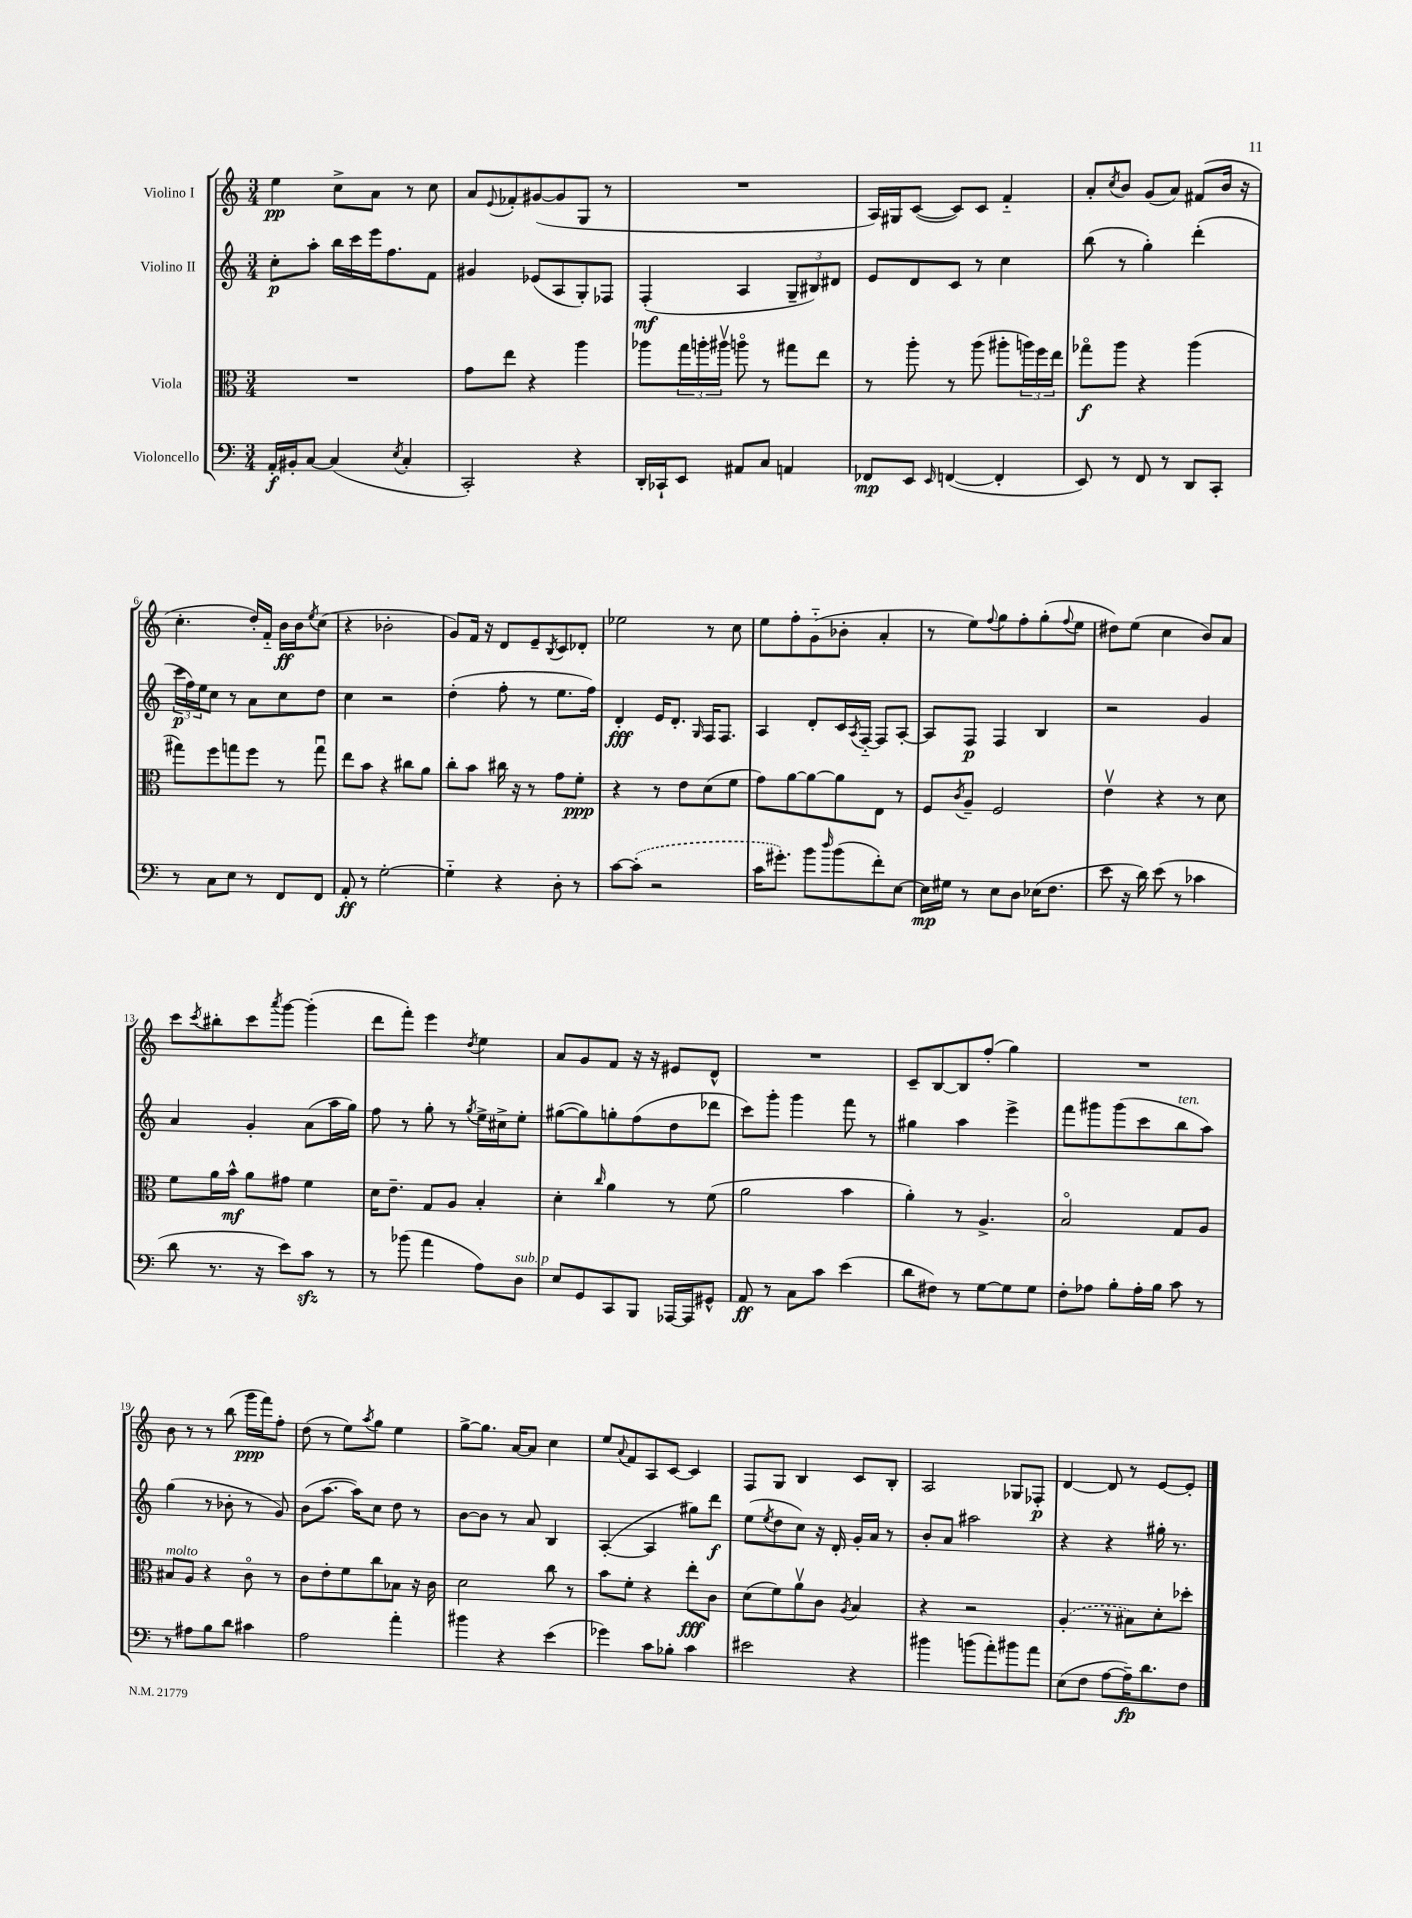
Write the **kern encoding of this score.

**kern	**dynam	**kern	**dynam	**kern	**dynam	**kern	**dynam
*part4	*part4	*part3	*part3	*part2	*part2	*part1	*part1
*staff4	*staff4	*staff3	*staff3	*staff2	*staff2	*staff1	*staff1
*I"Violoncello	*	*I"Viola	*	*I"Violino II	*	*I"Violino I	*
*clefF4	*	*clefC3	*	*clefG2	*	*clefG2	*
*k[]	*	*k[]	*	*k[]	*	*k[]	*
*M3/4	*	*M3/4	*	*M3/4	*	*M3/4	*
=1	=1	=1	=1	=1	=1	=1	=1
16AA'/LL	f	2.r	.	8cc'\L	p	4ee\	pp
16BB#X'/J	.	.	.	.	.	.	.
[8C/J	.	.	.	8aa'\J	.	.	.
(4C/]	.	.	.	16bb\LL	.	8cc^\L	.
.	.	.	.	16ccc\	.	.	.
.	.	.	.	16eee\J	.	8a\J	.
.	.	.	.	8.ff\	.	.	.
8qE/	.	.	.	.	.	.	.
4C'/	.	.	.	.	.	8r	.
.	.	.	.	8f\J	.	8cc\	.
=2	=2	=2	=2	=2	=2	=2	=2
2CC'/)	.	8g\L	.	4g#X/	.	8a/L	.
.	.	.	.	.	.	8qqe/	.
.	.	8ee\J	.	.	.	8f-X'/	.
.	.	4r	.	(8e-X/L	.	([8g#X/	.
.	.	.	.	8A/	.	8g#/]	.
4r	.	4aa\	.	8G'/)	.	8G/J	.
.	.	.	.	8F-X/J	.	8r	.
=3	=3	=3	=3	=3	=3	=3	=3
16DD'/LL	.	8aa-X\L	.	(4F'/	mf	2.r	.
16CC-X`/J	.	.	.	.	.	.	.
8EE/J	.	24gg\L	.	.	.	.	.
.	.	24aan'\	.	.	.	.	.
.	.	24aa#Xv\JJ	.	.	.	.	.
8AA#X/L	.	8aan\	.	4A/	.	.	.
8C/J	.	8r	.	.	.	.	.
4AAn/	.	8gg#X\L	.	12G~/L	.	.	.
.	.	.	.	12B#X/)	.	.	.
.	.	8ee\J	.	.	.	.	.
.	.	.	.	12d#X/J	.	.	.
=4	=4	=4	=4	=4	=4	=4	=4
8FF-X/L	mp	8r	.	8e/L	.	16A/LL)	.
.	.	.	.	.	.	16G#X/J	.
8EE/J	.	8aa'\	.	8d/	.	([8c/J	.
16qqEE/	.	.	.	.	.	.	.
([4FFn/	.	8r	.	8c/J	.	8c/L])	.
.	.	(8aa\	.	8r	.	8c/J	.
4FF'/]	.	8aa#X'\L	.	4cc\	.	4f/	.
.	.	24aan\L)	.	.	.	.	.
.	.	24ff\	.	.	.	.	.
.	.	24ee\JJ	.	.	.	.	.
=5	=5	=5	=5	=5	=5	=5	=5
8EE/)	.	8gg-X\L	f	(8bb\	.	8a'/L	.
.	.	.	.	.	.	8qcc/	.
8r	.	8aa\J	.	8r	.	8b/J	.
8FF/	.	4r	.	4gg'\)	.	(8g/L	.
8r	.	.	.	.	.	8a/J)	.
8DD/L	.	(4aa\	.	(4ddd'\	.	(8f#X/L	.
8CC'/J	.	.	.	.	.	16b/Jk	.
.	.	.	.	.	.	16r	.
!!LO:LB:g=z
=6	=6	=6	=6	=6	=6	=6	=6
8r	.	8gg#X\L)	.	24ccc\LL	p	4.cc'\	.
.	.	.	.	24ff\)	.	.	.
.	.	.	.	24ee\J	.	.	.
8C\L	.	8ff\	.	8cc\J	.	.	.
8E\J	.	8ggn\	.	8r	.	.	.
8r	.	8ff\J	.	8a\L	.	16dd'/LL)	.
.	.	.	.	.	.	16f/JJ	.
8FF/L	.	8r	.	8cc\	.	16b\LL	ff
.	.	.	.	.	.	16b\J	.
.	.	.	.	.	.	8qee/	.
8FF/J	.	8ggu\	.	8dd\J	.	(8cc\J	.
=7	=7	=7	=7	=7	=7	=7	=7
8AA'/	ff	8ee\L	.	4cc\	.	4r	.
8r	.	8b\J	.	.	.	.	.
[2G'\	.	4r	.	2r	.	2b-X'\	.
.	.	8cc#X\L	.	.	.	.	.
.	.	8a\J	.	.	.	.	.
=8	=8	=8	=8	=8	=8	=8	=8
4G\]	.	8cc'\L	.	(4dd'\	.	8g/L)	.
.	.	8b\J	.	.	.	16f/Jk	.
.	.	.	.	.	.	16r	.
4r	.	16cc#X\	.	8ff'\	.	8d/L	.
.	.	16r	.	.	.	.	.
.	.	8r	.	8r	.	8e~/	.
.	.	.	.	.	.	8qB/	.
8D'\	.	8g\L	.	8.ee\L	.	8c/	.
8r	.	8f'\J	ppp	.	.	8d-X'/J	.
.	.	.	.	16ff\Jk)	.	.	.
=9	=9	=9	=9	=9	=9	=9	=9
[8c\L	.	4r	.	4d'/	fff	2ee-X\	.
(8c'\J]	.	.	.	.	.	.	.
2r	.	8r	.	16e/KL	.	.	.
.	.	.	.	8.d'/J	.	.	.
.	.	8e\L	.	.	.	.	.
.	.	.	.	16qqG/	.	.	.
.	.	(8d\	.	16F/KL	.	8r	.
.	.	.	.	8.F/J	.	.	.
.	.	8f\J	.	.	.	8cc\	.
=10	=10	=10	=10	=10	=10	=10	=10
16c\KL	.	8g\L)	.	4A/	.	8ee\L	.
8.g#X'\J)	.	.	.	.	.	.	.
.	.	[8a\	.	.	.	8ff'\	.
8b\L	.	8a\_	.	8d'/L	.	(8g\	.
16qqdd/	.	.	.	.	.	.	.
(8b\	.	8a\]	.	16c/L	.	8b-X'\J	.
.	.	.	.	8qA/	.	.	.
.	.	.	.	[16F/JJ	.	.	.
8f'\)	.	8E\J	.	8F/L]	.	4a'/	.
[8E\J	.	8r	.	[8A'/J	.	.	.
=11	=11	=11	=11	=11	=11	=11	=11
16E\LL]	mp	8F/L	.	8A/L]	.	8r	.
16G#X\JJ	.	.	.	.	.	.	.
.	.	8qc/	.	.	.	.	.
8r	.	8A~/J	.	8F/J	p	8ee\L)	.
.	.	.	.	.	.	8qqff/	.
8E\L	.	2F/	.	4F/	.	8gg\	.
8D\J	.	.	.	.	.	8ff'\	.
(16E-X\KL	.	.	.	4B/	.	(8gg'\	.
8.F\J	.	.	.	.	.	.	.
.	.	.	.	.	.	8qqff/	.
.	.	.	.	.	.	8ee\J	.
=12	=12	=12	=12	=12	=12	=12	=12
8e\	.	4ev\	.	2r	.	8dd#X\L)	.
16r	.	.	.	.	.	(8ee\J	.
16d\)	.	.	.	.	.	.	.
(8e\	.	4r	.	.	.	4cc\	.
8r	.	.	.	.	.	.	.
4c-X\	.	8r	.	4g/	.	8b/L)	.
.	.	8d\	.	.	.	8a/J	.
!!LO:LB:g=z
=13	=13	=13	=13	=13	=13	=13	=13
8d\	.	8f\L	.	4a/	.	8ccc\L	.
.	.	.	.	.	.	8qccc/	.
8.r	.	16a\L	.	.	.	8bb#X'\	.
.	.	16b^^\JJ	mf	.	.	.	.
.	.	8a\L	.	4g'/	.	8ccc\	.
16r	.	.	.	.	.	.	.
.	.	.	.	.	.	8qaaa/	.
8e\L)	.	8g#X\J	.	.	.	[8ggg\J	.
8czz\J	.	4f\	.	(8a\L	.	(4ggg'\]	.
8r	.	.	.	16aa\L	.	.	.
.	.	.	.	16gg\JJ)	.	.	.
=14	=14	=14	=14	=14	=14	=14	=14
8r	.	16d\KL	.	8ff\	.	8ddd\L	.
.	.	8.e~\J	.	.	.	.	.
(8b-X\	.	.	.	8r	.	8fff'\J)	.
4a\	.	8G/L	.	8gg'\	.	4eee\	.
.	.	8A/J	.	8r	.	.	.
.	.	.	.	8qgg/	.	8qdd/	.
8A\L)	.	4B'/	.	16ee^\LL	.	4ee\	.
.	.	.	.	16cc#X^\J	.	.	.
!LO:TX:a:i:t=sub. p	!	!	!	!	!	!	!
8D\J	.	.	.	8ee'\J	.	.	.
=15	=15	=15	=15	=15	=15	=15	=15
8E/L	.	4d'\	.	([8gg#X\L	.	8a/L	.
8GG/	.	.	.	8gg#\])	.	8g/	.
.	.	16qqcc/	.	.	.	.	.
8CC/	.	4a\	.	8ggn'\	.	8f/J	.
8BBB/J	.	.	.	(8ff\	.	16r	.
.	.	.	.	.	.	16r	.
[16AAA-X/LL	.	8r	.	8dd\	.	8e#X/L	.
16AAA-/J]	.	.	.	.	.	.	.
8GG#X^^/J	.	(8f\	.	8ddd-X\J	.	8d^^/J	.
=16	=16	=16	=16	=16	=16	=16	=16
8AA/	ff	2a\	.	8ccc\L)	.	2.r	.
8r	.	.	.	8ggg'\J	.	.	.
8C\L	.	.	.	4ggg\	.	.	.
8c\J	.	.	.	.	.	.	.
(4e\	.	4b\	.	8fff\	.	.	.
.	.	.	.	8r	.	.	.
=17	=17	=17	=17	=17	=17	=17	=17
8d\L	.	4a'\)	.	4gg#X\	.	8c~/L	.
8F#X\J)	.	.	.	.	.	[8B/	.
8r	.	8r	.	4aa\	.	8B/]	.
[8G\L	.	4.A^/	.	.	.	(8ff'/J	.
8G\]	.	.	.	4eee^\	.	4gg\)	.
8G\J	.	.	.	.	.	.	.
=18	=18	=18	=18	=18	=18	=18	=18
8F'\L	.	2B/	.	8fff\L	.	2.r	.
8A-X\J	.	.	.	8ggg#X\	.	.	.
8B'\L	.	.	.	(8ggg#\	.	.	.
16A-'\L	.	.	.	8ccc\	.	.	.
16B\JJ	.	.	.	.	.	.	.
!	!	!	!	!LO:TX:a:i:t=ten.	!	!	!
8c\	.	8G/L	.	8bb\	.	.	.
8r	.	8A/J	.	8aa\J)	.	.	.
!!LO:LB:g=z
=19	=19	=19	=19	=19	=19	=19	=19
!	!	!LO:TX:a:i:t=molto	!	!	!	!	!
8r	.	8B#X/L	.	(4gg\	.	8b\	.
8A#X\L	.	8A/J	.	.	.	8r	.
8B\	.	4r	.	8r	.	8r	.
8d\J	.	.	.	8b-X'\	.	(8bb\	.
4c#X\	.	8c\	.	8r	.	16ggg\LL	ppp
.	.	.	.	.	.	16fff\J)	.
.	.	8r	.	8g/)	.	8ff'\J	.
=20	=20	=20	=20	=20	=20	=20	=20
2A\	.	8c\L	.	(8b\L	.	(8dd\	.
.	.	8e'\	.	[8.aa\J	.	8r	.
.	.	8f\	.	.	.	8ee\L)	.
.	.	.	.	16aa\KL])	.	.	.
.	.	.	.	.	.	8qaa/	.
.	.	8cc\	.	8cc\J	.	8gg\J	.
4a'\	.	8B-X\J	.	8dd\	.	4ee\	.
.	.	16r	.	8r	.	.	.
.	.	16c\	.	.	.	.	.
=21	=21	=21	=21	=21	=21	=21	=21
4b#X\	.	2d\	.	[8b\L	.	[8gg^\L	.
.	.	.	.	8b\J]	.	8.gg\J]	.
4r	.	.	.	8r	.	.	.
.	.	.	.	.	.	[16a/KL	.
.	.	.	.	8a/	.	8a/J]	.
(4e\	.	8cc\	.	4B/	.	4cc\	.
.	.	8r	.	.	.	.	.
=22	=22	=22	=22	=22	=22	=22	=22
4g-X\)	.	8b\L	.	([4A'/	.	8ee/L	.
.	.	.	.	.	.	8qqa/	.
.	.	8f'\J	.	.	.	8f/	.
8c\L	.	4r	.	4A/]	.	8A/	.
8B-X'\J	.	.	.	.	.	[8c/J	.
4c\	.	8ee'\L	fff	8gg#X\L)	.	4c/]	.
.	.	8c\J	.	8ddd\J	f	.	.
=23	=23	=23	=23	=23	=23	=23	=23
2e#X\	.	(8d\L	.	(8ee\L	.	8F/L	.
.	.	.	.	8qee/	.	.	.
.	.	8f\)	.	8dd\	.	8G/J	.
.	.	8av\	.	8cc\J)	.	4B/	.
.	.	8c\J	.	16r	.	.	.
.	.	.	.	16d'/	.	.	.
.	.	8qA/	.	.	.	.	.
4r	.	4B/	.	16g'/LL	.	8c/L	.
.	.	.	.	16a/JJ	.	.	.
.	.	.	.	8r	.	8B'/J	.
=24	=24	=24	=24	=24	=24	=24	=24
4b#X\	.	4r	.	8b'/L	.	2A/	.
.	.	.	.	8a/J	.	.	.
(8bn\L	.	2r	.	2aa#X\	.	.	.
8a'\)	.	.	.	.	.	.	.
8b#X\	.	.	.	.	.	8G-X/L	.
8a\J	.	.	.	.	.	8F-X'/J	p
=25	=25	=25	=25	=25	=25	=25	=25
(8E\L	.	(4A'/	.	4r	.	[4d/	.
8F\J	.	.	.	.	.	.	.
[8A\L	.	8r	.	4r	.	8d/]	.
16A~\K])	fp	8B#X\L)	.	.	.	8r	.
8.d\	.	.	.	.	.	.	.
.	.	8d'\	.	16gg#X'\	.	[8e/L	.
.	.	.	.	8.r	.	.	.
8F\J	.	8dd-X'\J	.	.	.	8e'/J]	.
==	==	==	==	==	==	==	==
*-	*-	*-	*-	*-	*-	*-	*-
